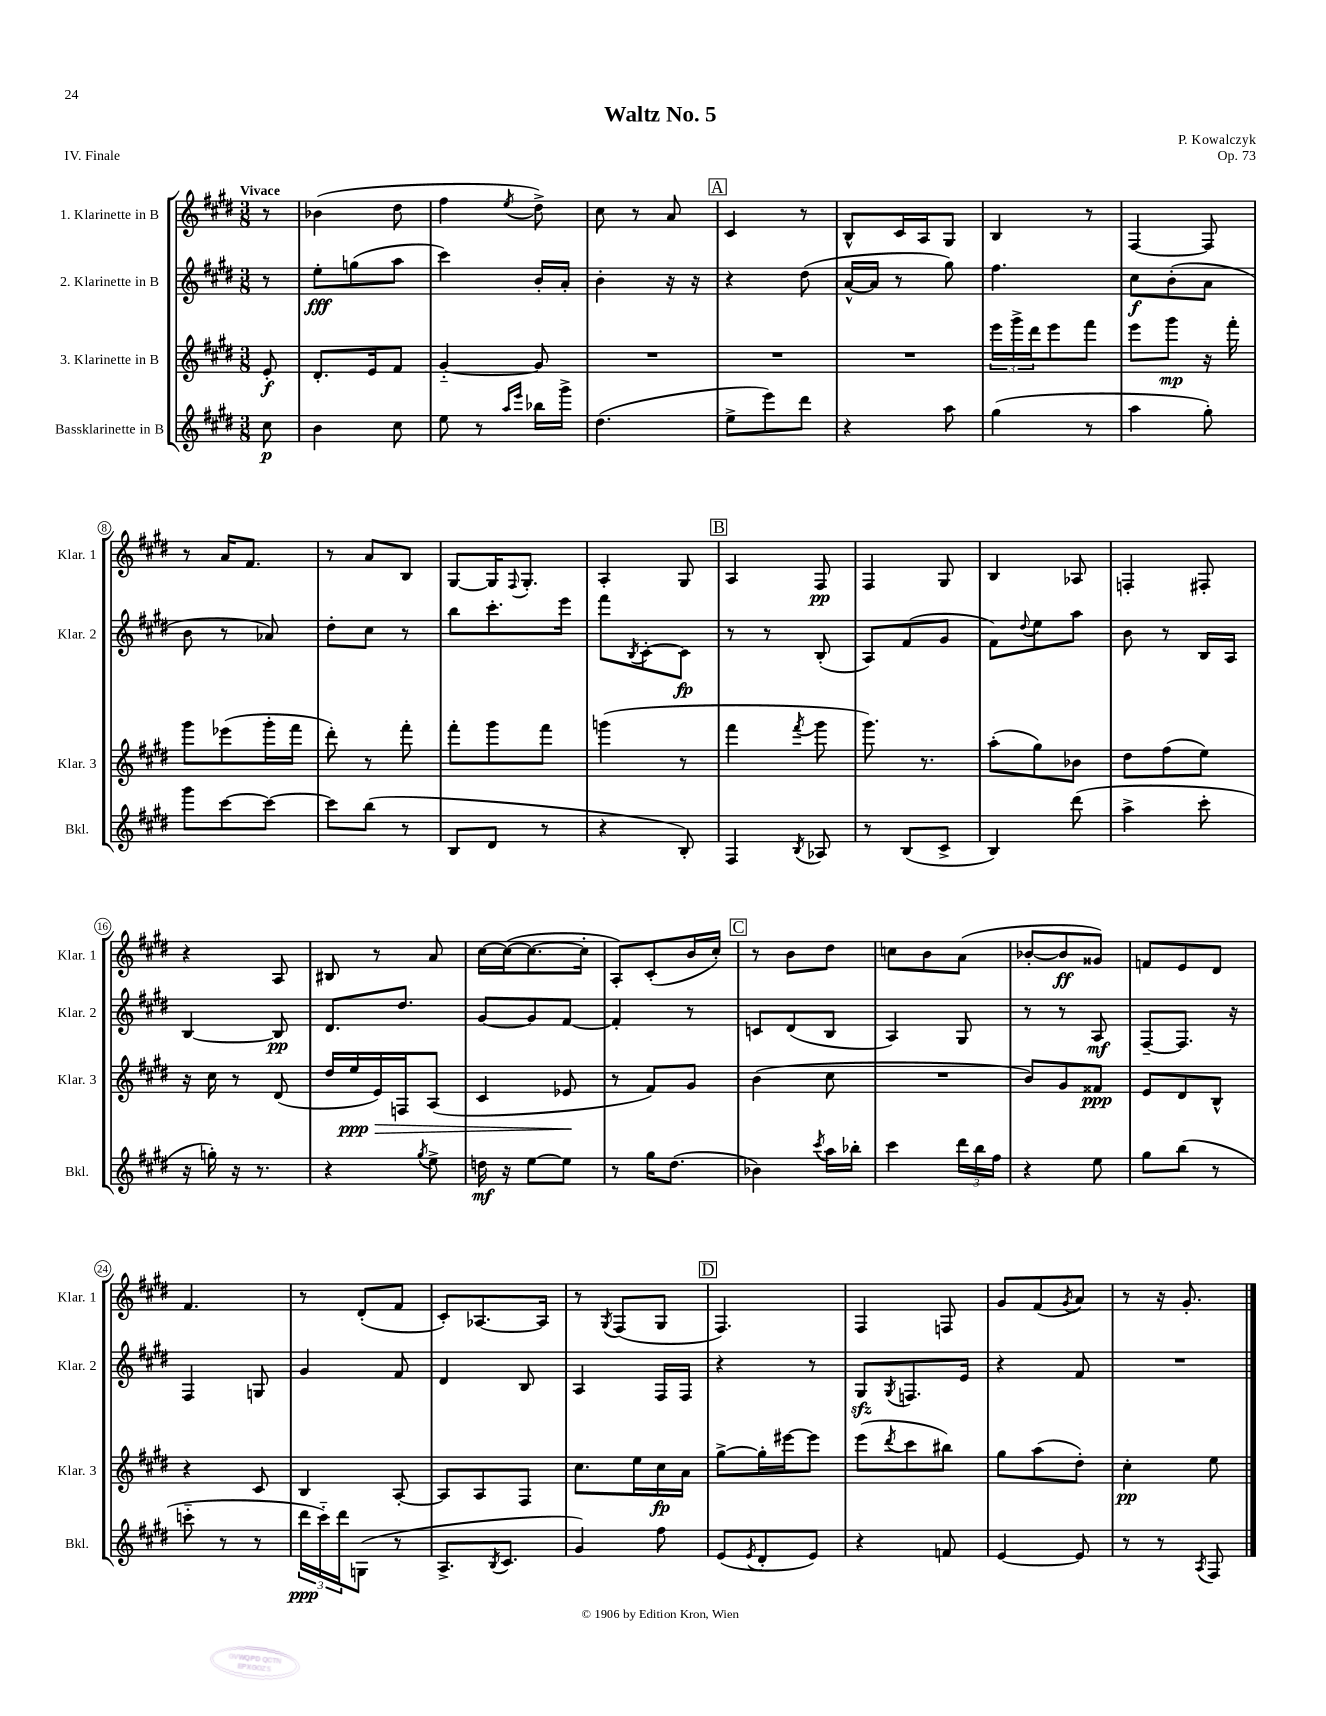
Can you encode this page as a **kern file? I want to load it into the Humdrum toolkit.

**kern	**kern	**kern	**kern
*staff4	*staff3	*staff2	*staff1
*clefG2	*clefG2	*clefG2	*clefG2
*k[f#c#g#d#]	*k[f#c#g#d#]	*k[f#c#g#d#]	*k[f#c#g#d#]
*M3/8	*M3/8	*M3/8	*M3/8
8cc#\	8e'/	8r	8r
=	=	=	=
4b\	8.d#'/L	8ee'\L	(4b-\
.	.	(8gg\	.
.	16e/k	.	.
8cc#\	8f#/J	8aa\J	8dd#\
=	=	=	=
8ee\	[4g#'~/	4ccc#\)	4ff#\
8r	.	.	.
16qqaa/LL	.	.	.
16qqeee/JJ	.	.	8qee/
16bb-\LL	8g#/]	16b'/LL	8dd#^\)
16ggg#^\JJ	.	16a'/JJ	.
=	=	=	=
(4.dd#\	4.r	4b'\	8cc#\
.	.	.	8r
.	.	16r	8a/
.	.	16r	.
=	=	=	=
8ee^\L	4.r	4r	4c#/
8eee\)	.	.	.
8ddd#\J	.	(8dd#\	8r
=	=	=	=
4r	4.r	[16a^^/LL	8B^^/L
.	.	16a/]JJ	.
.	.	8r	16c#/L
.	.	.	16A/J
8aa\	.	8gg#\)	8G#/J
=	=	=	=
(4gg#\	24eee\LL	4.ff#\	4B/
.	24ggg#^\	.	.
.	24ddd#\J	.	.
.	8eee\	.	.
8r	8fff#\J	.	8r
=	=	=	=
4aa\	8eee\L	8cc#\L	[4F#/
.	8ggg#\J	(8b'\	.
8gg#'\)	16r	8a\J	8F#/]
.	16fff#'\	.	.
=	=	=	=
8ggg#\L	8ggg#\L	8b\	8r
[8ccc#\	(8eee-\	8r	16a/LK
.	.	.	8.f#/J
8ccc#\_J	16ggg#'\L	8a-/)	.
.	16fff#\JJ	.	.
=	=	=	=
8ccc#\]L	8ddd#'\)	8dd#'\L	8r
(8bb\J	8r	8cc#\J	8a/L
8r	8fff#'\	8r	8B/J
=	=	=	=
8B/L	8fff#'\L	8bb\L	[8G#/L
8d#/J	8ggg#\	8.ccc#'\	16G#/]K
.	.	.	8qqF#/
.	.	.	8.G#'/J
8r	8fff#\J	.	.
.	.	16eee\Jk	.
=	=	=	=
4r	(4ggg\	8fff#\L	4A'/
.	.	8qB/	.
.	.	[8c#'\	.
8B'/)	8r	8c#\]J	8G#/
=	=	=	=
4F#/	4fff#\	8r	4A/
.	.	8r	.
8qB/	8qfff#/	.	.
8A-/	8ggg#\	(8B'/	8F#/
=	=	=	=
8r	8.ggg#\)	8A/L)	4F#/
(8B/L	.	(8f#/	.
.	8.r	.	.
8c#^/J	.	8g#/J	8G#/
=	=	=	=
4B/)	(8aa'\L	8f#\L)	4B/
.	.	8qqdd#/	.
.	8gg#\)	8ee\	.
(8ddd#\	8b-\J	8aa\J	8A-/
=	=	=	=
4aa^\	8dd#\L	8b\	4F'/
.	(8ff#\	8r	.
8ccc#'\	8ee\J)	16B/LL	8F#'/
.	.	16A/JJ	.
=	=	=	=
16r	16r	[4B/	4r
16gg'\)	16cc#\	.	.
16r	8r	.	.
8.r	.	.	.
.	(8d#/	8B/]	8A/
=	=	=	=
4r	16dd#/LL	8.d#/L	8B#/
.	16ee/	.	.
.	16e/)	.	8r
.	16F/J	8.dd#/J	.
8qgg#/	.	.	.
8ee^\	(8A/J	.	8a/
=	=	=	=
16dd\	4c#/	[8g#/L	[16cc#\LL
16r	.	.	(16cc#\_J
[8ee\L	.	8g#/]	8.cc#\_
8ee\]J	8e-/	[8f#/J	.
.	.	.	16cc#'\]Jk
=	=	=	=
8r	8r	4f#'/]	8A'/L)
16gg#\LK	8f#/L)	.	(8c#'/
(8.dd#\J	.	.	.
.	8g#/J	8r	16b/L
.	.	.	16cc#'/JJ)
=	=	=	=
4b-\)	(4b\	8c/L	8r
.	.	(8d#/	8b\L
8qccc#/	.	.	.
16aa\LL	8cc#\	8B/J	8dd#\J
16bb-'\JJ	.	.	.
=	=	=	=
4ccc#\	4.r	4A/)	8cc\L
.	.	.	8b\
24ddd#\LL	.	8G#/	(8a\J
24bb\	.	.	.
24ff#\JJ	.	.	.
=	=	=	=
4r	8b/L)	8r	[8b-'/L
.	8g#/	8r	8b-/]
8ee\	8f##/J	8A/	8g##/J)
=	=	=	=
8gg#\L	8e/L	[8F#~/L	8f/L
(8bb\J	8d#/	8.F#/]J	8e/
8r	8B^^/J	.	8d#/J
.	.	16r	.
=	=	=	=
8ccc'~\	4r	4F#/	4.f#/
8r	.	.	.
8r	8c#/	8G/	.
=	=	=	=
24ddd#\LL	4B/	4g#/	8r
24ccc#'~\)	.	.	.
24ddd#\J	.	.	.
(8G\J	.	.	(8d#'/L
8r	[8A'/	8f#/	8f#/J
=	=	=	=
8.A^/L	8A/]L	4d#/	8c#'/L)
.	8A/	.	[8.A-/
8qB/	.	.	.
8.c#/J	.	.	.
.	8F#/J	8B/	.
.	.	.	16A-/]Jk
=	=	=	=
4g#/)	8.cc#\L	4A/	8r
.	.	.	8qG#/
.	.	.	(8F#/L
.	16ee\L	.	.
8ff#\	16cc#\	16F#/LL	8G#/J
.	16a\JJ	16F#/JJ	.
=	=	=	=
(8e/L	[8gg#^\L	4r	4.F#/)
8qe/	.	.	.
8d#'/	16gg#'\]L	.	.
.	[16eee#\J	.	.
8e/J)	8eee#\]J	8r	.
=	=	=	=
4r	(8eee\L	8G#/L	4F#/
.	8qddd#/	8qG#/	.
.	8ccc#\	8.F/	.
8f/	8bb#\J)	.	8F/
.	.	16e/Jk	.
=	=	=	=
[4e/	8gg#\L	4r	8g#/L
.	(8aa\	.	(8f#/
.	.	.	8qg#/
8e/]	8dd#'\J)	8f#/	8a/J)
=	=	=	=
8r	4cc#'\	4.r	8r
8r	.	.	16r
.	.	.	8.g#'/
8qA/	.	.	.
8F#/	8ee\	.	.
==	==	==	==
*-	*-	*-	*-
